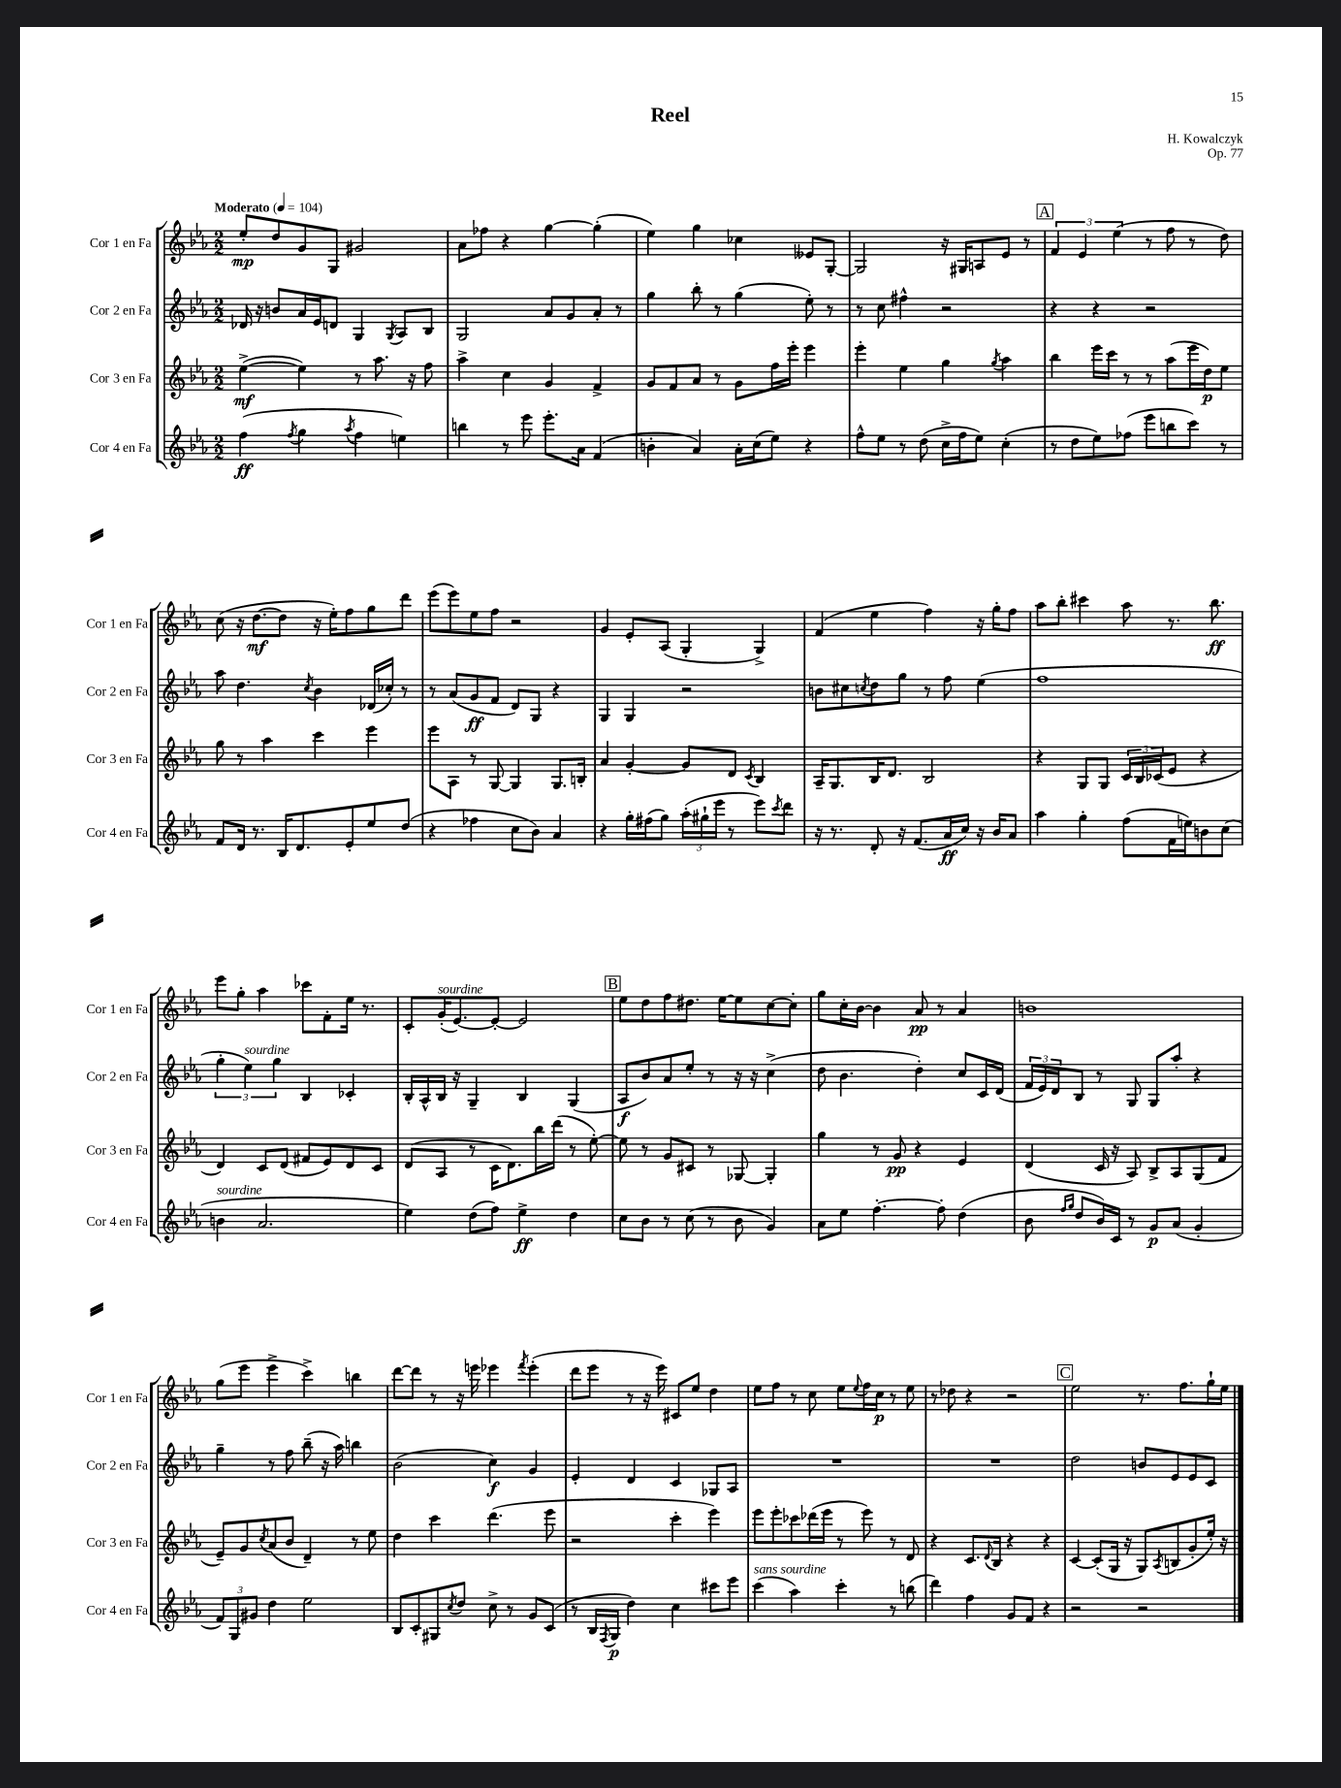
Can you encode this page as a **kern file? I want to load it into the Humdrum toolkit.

**kern	**kern	**kern	**kern
*staff4	*staff3	*staff2	*staff1
*clefG2	*clefG2	*clefG2	*clefG2
*k[b-e-a-]	*k[b-e-a-]	*k[b-e-a-]	*k[b-e-a-]
*M2/2	*M2/2	*M2/2	*M2/2
*MM104	*MM104	*MM104	*MM104
(4ff	([4ee-^	16d-	8ee-'
.	.	16r	.
.	.	8b	8dd
8qff	.	.	.
4gg	4ee-])	16a-	8g
.	.	16e-	.
.	.	8d	8G
8qaa-	.	.	.
4ff	8r	4G	2g#
.	8.aa-	.	.
.	.	8qG	.
4ee)	.	8A-	.
.	16r	.	.
.	8ff	8B-	.
=	=	=	=
4bb	4aa-^	2G	8a-
.	.	.	8ff-
8r	4cc	.	4r
8eee-	.	.	.
8.eee-'	4g	8a-	[4gg
.	.	8g	.
16a-	.	.	.
(4f	4f^	8a-'	(4gg']
.	.	8r	.
=	=	=	=
4b'	8g	4gg	4ee-)
.	8f	.	.
4a-)	8a-	8bb-'	4gg
.	8r	8r	.
16a-'	8g	(4gg	4cc-
(16cc	.	.	.
8ee-)	16ff	.	.
.	16eee-'	.	.
4r	4eee-	8ee-')	8e--
.	.	8r	[8G'
=	=	=	=
8ff^^	4eee-'	8r	2G]
8ee-	.	8cc	.
8r	4ee-	4ff#^^	.
(8dd	.	.	.
16cc^	4gg	2r	16r
16ff	.	.	16G#
8ee-)	.	.	8A
.	8qgg	.	.
(4cc'	4aa-	.	8e-
.	.	.	8r
=	=	=	=
8r	4bb-	4r	6f
8dd	.	.	.
.	.	.	6e-
8ee-)	16eee-	4r	.
.	16ccc	.	.
.	.	.	(6ee-
(8ff-	8r	.	.
8eee-	8r	2r	8r
8bb	(8aa-	.	8ff
8ccc)	16eee-	.	8r
.	16dd)	.	.
8r	8ee-	.	8dd)
=	=	=	=
8f	8gg	8aa-	(8cc
16d	8r	4.dd	16r
8.r	.	.	[8.dd
.	4aa-	.	.
16B-	.	.	8dd]
8.d	.	.	.
.	.	8qcc	.
.	4ccc	4b-	16r
.	.	.	16ee-')
8e-'	.	.	8ff
8ee-	4eee-	(16d-	8gg
.	.	16cc-')	.
(8dd	.	8r	8ddd
=	=	=	=
4r	8eee-	8r	(8eee-
.	8A-	(8a-	8eee-)
4ff-	8r	8g	8ee-
.	[8G	8f	8ff
8cc	4G]	8d)	2r
8b-)	.	8G	.
4a-	8.G	4r	.
.	16B'	.	.
=	=	=	=
4r	4a-	4G	4g
16gg'	[4g'	4G	8e-'
(16ff#	.	.	.
8gg)	.	.	(8A-
(24aa-'	8g]	2r	4G'
24gg#`	.	.	.
24eee-	.	.	.
8r	8d	.	.
.	8qc	.	.
8eee-)	4B-	.	4G^)
8qccc	.	.	.
8ddd	.	.	.
=	=	=	=
16r	16A-~	8b	(4f
8.r	8.G	.	.
.	.	8cc#	.
.	.	8qcc	.
8d'	16B-	8dd	4ee-
.	8.d	.	.
16r	.	8gg	.
(8.f	.	.	.
.	2B-	8r	4ff)
16a-	.	8ff	.
16cc)	.	.	.
16r	.	(4ee-	16r
16b-	.	.	16gg'
8a-	.	.	8ff
=	=	=	=
4aa-	4r	1ff	8aa-
.	.	.	8bb-'
4gg'	8G	.	4ccc#
.	8G	.	.
(8ff	24c	.	8aa-
.	24B-	.	.
.	(24c-	.	.
16f	8e-	.	8.r
16ee)	.	.	.
8b	4r	.	.
.	.	.	8.bb-
(8cc	.	.	.
=	=	=	=
4b	4d)	6gg'	8eee-
.	.	.	8gg'
.	.	6ee-)	.
2.a-	8c	.	4aa-
.	.	6gg	.
.	(8d	.	.
.	8f#	4B-	8ccc-
.	8e-)	.	8f'
.	8d	4c-'	16ee-
.	.	.	8.r
.	8c	.	.
=	=	=	=
4ee-)	(8d	16B-'	8c'
.	.	16A-^^	.
.	8A-	16B-	(16g'
.	.	16r	[8.e-)
(8dd	8r	4G~	.
8ff)	16c	.	8e-'_
.	8.d)	.	.
4ee-^	.	4B-	2e-]
.	16bb-	.	.
.	(16ddd	.	.
4dd	8r	(4G	.
.	[8ee-')	.	.
=	=	=	=
8cc	8ee-]	8A-	8ee-
8b-	8r	8b-)	8dd
8r	8g	8a-	8ff
(8cc	8c#	8ee-'	8.dd#
8r	8r	8r	.
.	.	.	[16ee-
8b-	[8G-	16r	8ee-]
.	.	16r	.
4g)	4G-']	(4cc^	[8cc
.	.	.	8cc']
=	=	=	=
8a-	4gg	8dd	8gg
8ee-	.	4.b-	16cc'
.	.	.	[16b-
[4.ff'	8r	.	4b-]
.	8g	.	.
.	4r	4dd')	8a-
8ff']	.	.	8r
(4dd	4e-	8cc	4a-
.	.	16c	.
.	.	(16d	.
=	=	=	=
8b-	(4d	24f	1b
.	.	24e-)	.
.	.	24d	.
16qqff	.	.	.
16qqgg	.	.	.
8dd	.	8B-	.
16b-)	16c	8r	.
16c	16r	.	.
8r	8A-)	8G	.
8g	8B-^	8G	.
(8a-	8A-	8aa-'	.
4g'	(8G	4r	.
.	8f	.	.
=	=	=	=
12f)	8e-~)	4gg~	(8gg
12G	.	.	.
.	8g	.	8eee-
12g#	.	.	.
.	8qcc	.	.
4dd	(8a-	8r	4eee-^
.	8b-	8ff	.
2ee-	4d~)	(8bb-~	4ccc^)
.	.	16r	.
.	.	16aa-)	.
.	8r	4bb	4bb
.	8ee-	.	.
=	=	=	=
8B-	4dd	(2b-	[8ddd
8c'	.	.	8ddd]
8G#	4ccc	.	8r
8qcc	.	.	.
8dd	.	.	16r
.	.	.	16eee
8cc^	(4.ddd	4cc)	4eee-
8r	.	.	.
.	.	.	8qfff
8g	.	4g	(4eee-'
(8c	8eee-	.	.
=	=	=	=
8r	2r	4e-'	8ddd
16B-	.	.	8eee-
8qF	.	.	.
16G	.	.	.
4dd)	.	4d	8r
.	.	.	16r
.	.	.	16eee-)
4cc	4ccc'	4c	8c#
.	.	.	8ee-
8ccc#	4eee-)	8G-	4dd
8eee-	.	8A-	.
=	=	=	=
(4ccc	8eee-	1r	8ee-
.	8eee-'	.	8ff
4aa-)	8ccc-	.	8r
.	(16ddd-	.	8cc
.	16eee-	.	.
4ccc'	8r	.	8ee-
.	.	.	8qqee-
.	8eee-)	.	16ff
.	.	.	16cc
8r	8r	.	8r
(8bb	8d	.	8ee-
=	=	=	=
4ddd)	4r	1r	8r
.	.	.	8dd-
4ff	8.c	.	4r
.	8qqd	.	.
.	16B-	.	.
8g	4r	.	2r
8f	.	.	.
4r	4r	.	.
=	=	=	=
2r	[4c	2dd	2ee-
.	(8c']	.	.
.	16G	.	.
.	16r	.	.
2r	8G)	8b	8.r
.	8qA-	.	.
.	(8B	8e-	.
.	.	.	8.ff
.	8g'	8e-	.
.	16ee-')	8c	16gg`
.	16r	.	16ee-
==	==	==	==
*-	*-	*-	*-
